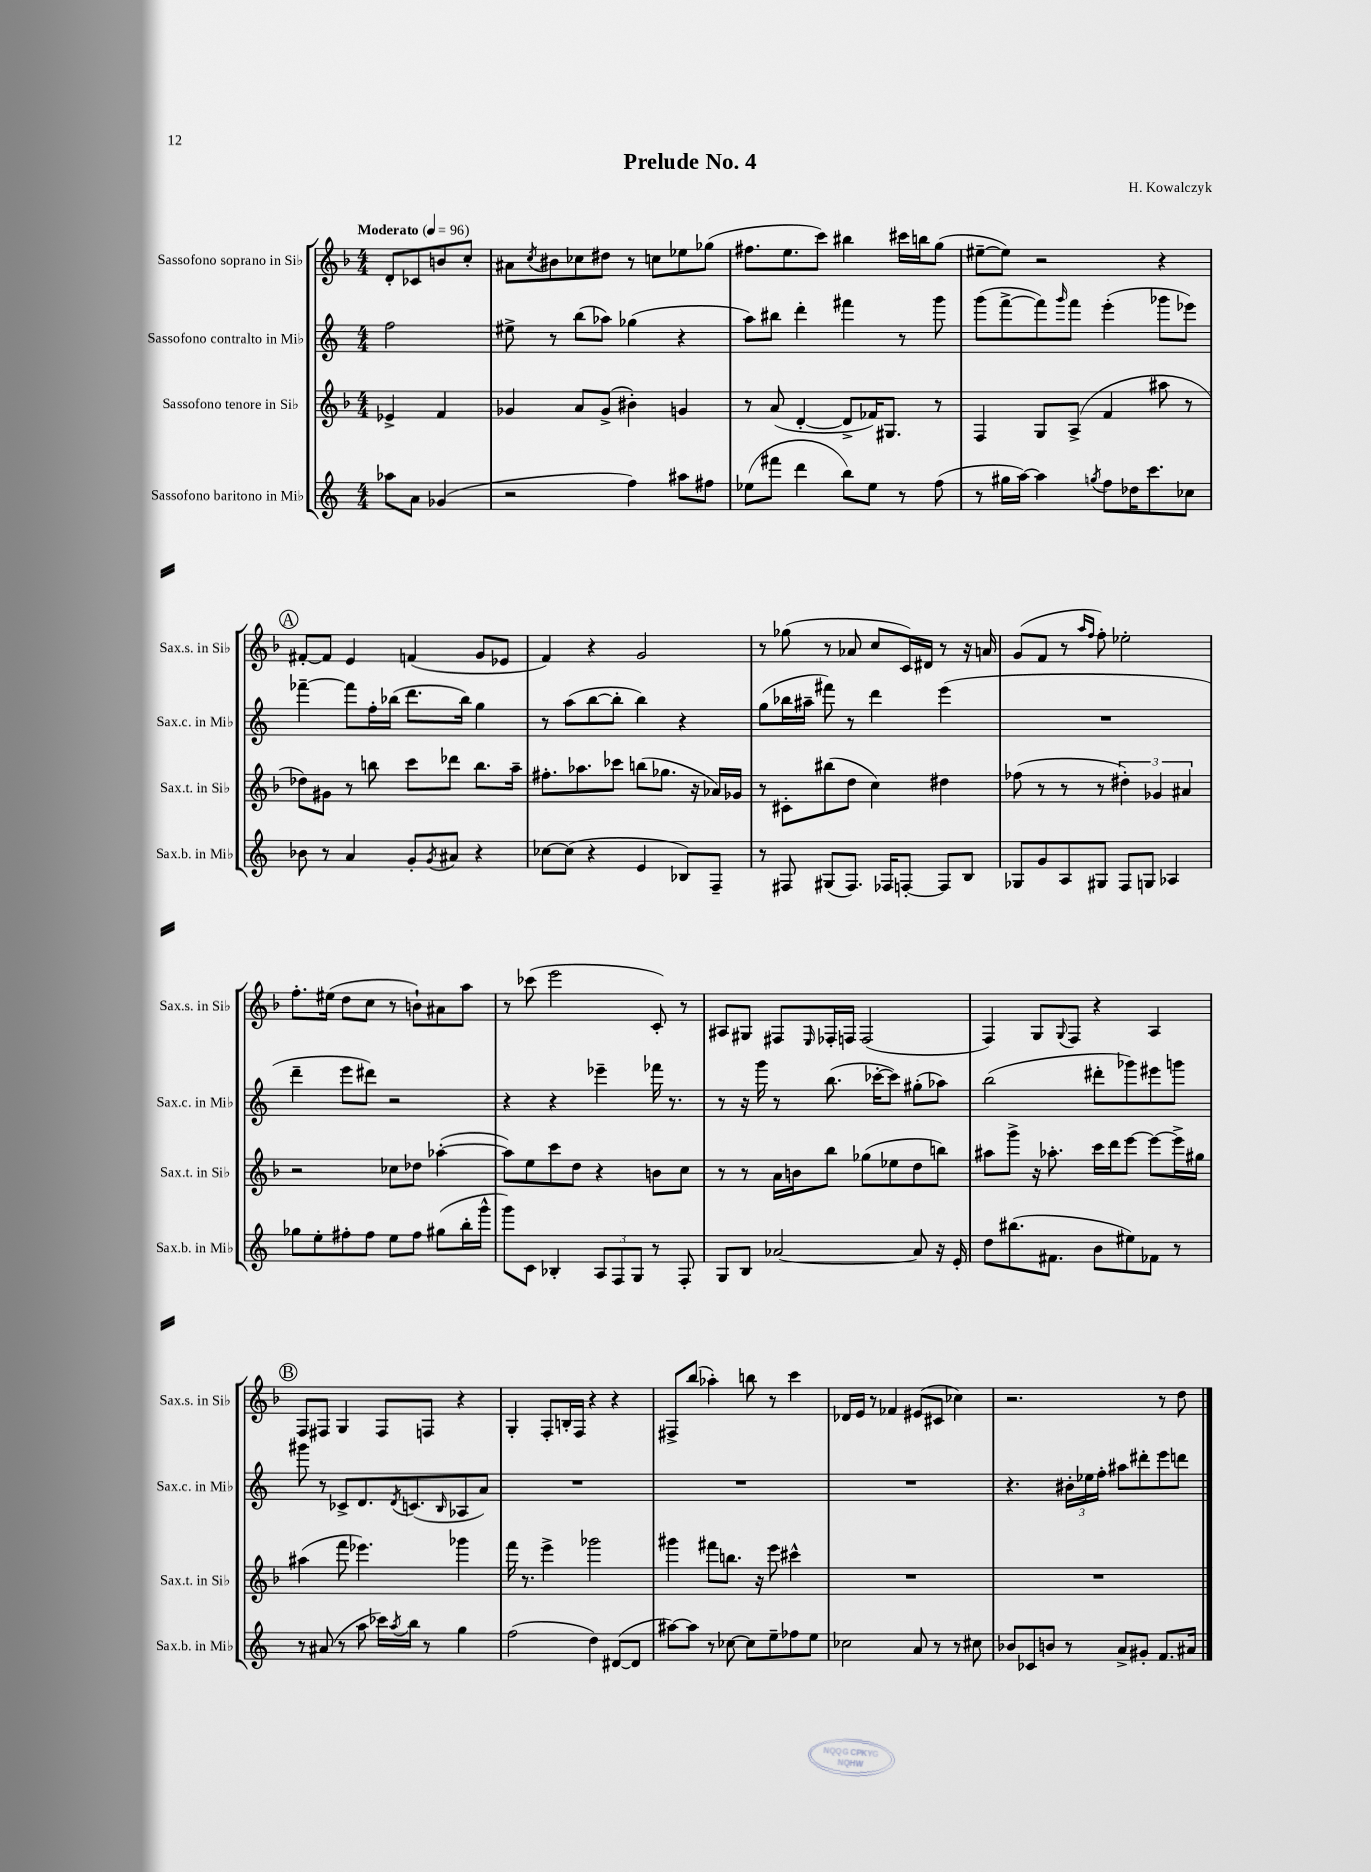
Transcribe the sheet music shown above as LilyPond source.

\header { title = "Prelude No. 4" composer = "H. Kowalczyk" }
<<
\new StaffGroup <<
\new Staff = "s0" \with { instrumentName = "Sassofono soprano in Sib" shortInstrumentName = "Sax.s. in Sib" } {
    \clef treble \key f \major \numericTimeSignature \time 4/4 \partial 2 \tempo "Moderato" 4 = 96
    d'8-. ces'8 b'8 c''8-. |
    ais'8 \acciaccatura { c''8 } bis'8 ces''8 dis''8 r8 c''8 ees''8 ges''8( |
    fis''8. e''8. c'''8) bis''4 cis'''16 b''16 g''8( |
    eis''8~-- eis''8) r2 r4 |
    \mark \markup { \circle "A" } fis'8~-. fis'8 e'4 f'4( g'8 ees'8 |
    f'4) r4 g'2 |
    r8 ges''8( r8 aes'8 c''8 c'16) dis'16 r8 r16 a'16 |
    g'8( f'8 r8 \grace { a''16 f''16 } f''8-.) ees''2-. |
    f''8.-. eis''16( d''8 c''8 r8 b'8-!) ais'8 a''8 |
    r8 ces'''8( e'''2 c'8-.) r8 |
    ais8 gis8 fis8 \grace { e16 } fes16-. f16 f2( |
    f4) g8 \appoggiatura { g8 } f8 r4 a4 |
    \mark \markup { \circle "B" } f8 fis8 g4 fis8 f8 r4 |
    g4-. f8-. b16-. f16 r4 r4 |
    fis8-> bes''8( aes''4-.) b''8 r8 c'''4 |
    des'16 e'16 r8 fes'4 eis'8( cis'8 ces''4) |
    r2. r8 d''8 \bar "|." |
}
\new Staff = "s1" \with { instrumentName = "Sassofono contralto in Mib" shortInstrumentName = "Sax.c. in Mib" } {
    \clef treble \key c \major \numericTimeSignature \time 4/4 \partial 2
    f''2 |
    eis''8-> r8 b''8( aes''8) ges''4( r4 |
    a''8) bis''8 d'''4-. fis'''4 r8 g'''8 |
    g'''8( f'''8~-> f'''8) \grace { g'''16 } f'''8 e'''4-.( ges'''8 ees'''8) |
    \mark \markup { \circle "A" } fes'''4~-- fes'''8 f''16-. bes''16( d'''8. bes''16) g''4 |
    r8 a''8( b''8~ b''8-. b''4) r4 |
    g''8( bes''16 ais''16-- fis'''8) r8 d'''4 e'''4( |
    R1 |
    d'''4-- e'''8 dis'''8) r2 |
    r4 r4 ees'''4-- fes'''16 r8. |
    r8 r16 g'''16 r8 b''8.( ces'''16~-. ces'''8) gis''8-.( aes''8) |
    b''2( dis'''8-. ges'''8) eis'''8 g'''8 |
    \mark \markup { \circle "B" } gis'''8 r8 ces'8-> d'8. \acciaccatura { d'8 } c'8.( \grace { b16 } aes8 a'8) |
    R1 |
    R1 |
    R1 |
    r4. \tuplet 3/2 { bis'16-. ees''16 f''16-. } ais''8 dis'''8-. e'''8 d'''8 \bar "|." |
}
\new Staff = "s2" \with { instrumentName = "Sassofono tenore in Sib" shortInstrumentName = "Sax.t. in Sib" } {
    \clef treble \key f \major \numericTimeSignature \time 4/4 \partial 2
    ees'4-> f'4 |
    ges'4 a'8 ges'8->( bis'4-.) g'4 |
    r8 a'8( d'4~-. d'8-> fes'16) gis8. r8 |
    f4 g8 a8->( f'4 ais''8 r8 |
    \mark \markup { \circle "A" } des''8) gis'8 r8 b''8 c'''8 des'''8 b''8. a''16-- |
    fis''8.-. aes''8. ces'''8 b''8( ges''8. r16 aes'16) ges'16 |
    r8 cis'8-. bis''8( d''8 c''4) dis''4 |
    fes''8( r8 r8 r8 \tuplet 3/2 { dis''4-.) ges'4 ais'4 } |
    r2 ces''8 des''8 aes''4~-.( |
    aes''8) e''8 c'''8 d''8 r4 b'8 c''8 |
    r8 r8 a'16 b'16 bes''8 ges''8( ees''8 d''8 b''8) |
    ais''8 g'''8-> r16 aes''8.-. c'''16 d'''16 e'''8~ e'''8~ e'''16-> gis''16 |
    \mark \markup { \circle "B" } ais''4( f'''8 ees'''4.) ges'''4 |
    f'''16 r8. e'''4-> ges'''2 |
    gis'''4 fis'''8 b''8. r16 e'''8 cis'''4-^ |
    R1 |
    R1 \bar "|." |
}
\new Staff = "s3" \with { instrumentName = "Sassofono baritono in Mib" shortInstrumentName = "Sax.b. in Mib" } {
    \clef treble \key c \major \numericTimeSignature \time 4/4 \partial 2
    aes''8 a'8 ges'4( |
    r2 f''4) ais''8 fis''8 |
    ees''8( fis'''8 d'''4 b''8) ees''8 r8 f''8( |
    r8 gis''16 a''16~) a''4 \acciaccatura { g''8 } f''8 des''16 c'''8. ces''8 |
    \mark \markup { \circle "A" } bes'8 r8 a'4 g'8-. \acciaccatura { g'8 } ais'8 r4 |
    ces''8~ ces''8( r4 e'4 bes8) f8-- |
    r8 fis8 gis8( fis8.) fes16 f8~-. f8 b8 |
    ges8 g'8 a8 gis8 f8 g8 aes4 |
    ges''8 e''8-. fis''8-. fis''8 e''8 fis''8 gis''8( b''16-. g'''16-^ |
    g'''8) c'8 bes4-. \tuplet 3/2 { a8 f8 g8 } r8 f8-. |
    g8 b8 aes'2~ aes'8 r16 e'16-. |
    d''8 bis''8.( fis'8. b'8 eis''8) fes'8 r8 |
    \mark \markup { \circle "B" } r8 ais'8( r8 a''8 ces'''16) \acciaccatura { a''8 } b''16 r8 g''4 |
    f''2( d''4) dis'8~( dis'8 |
    ais''8~) ais''8 r8 ces''8~ ces''8 e''8-- fes''8 e''8 |
    ces''2 a'8 r8 r8 cis''8 |
    bes'8 ces'8 b'8 r8 a'8-> gis'8-. f'8. ais'16 \bar "|." |
}
>>
>>
\layout { \context { \Score \remove "Bar_number_engraver" } }
